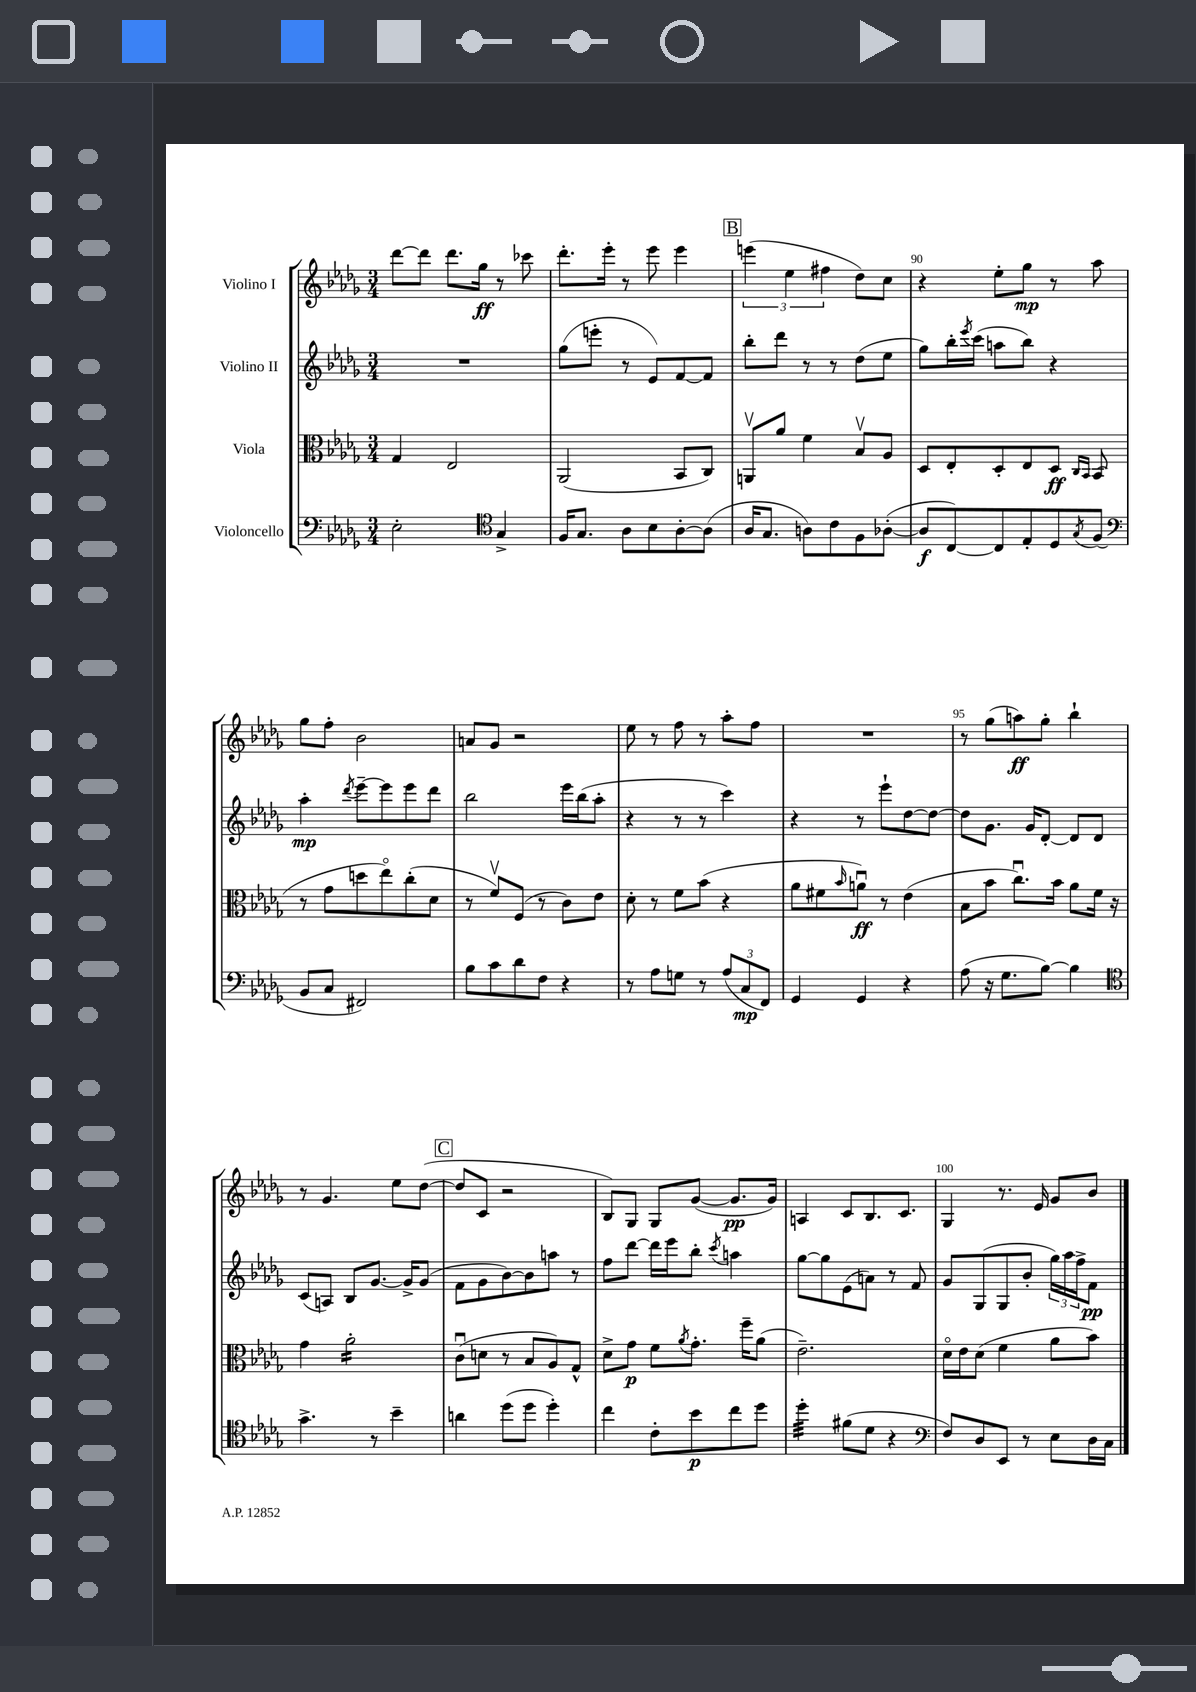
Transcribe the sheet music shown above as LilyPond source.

<<
\new StaffGroup <<
\new Staff = "s0" \with { instrumentName = "Violino I" } {
    \clef treble \key des \major \numericTimeSignature \time 3/4
    des'''8~ des'''8 des'''8. ges''16\ff r8 ces'''8 |
    des'''8.-. ees'''16-. r8 ees'''8 ees'''4 |
    \mark \markup { \box "B" } \tuplet 3/2 { e'''4( ees''4 fis''4 } des''8) c''8 |
    r4 ees''8-. ges''8\mp r8 aes''8 |
    ges''8 f''8-. bes'2 |
    a'8 ges'8 r2 |
    ees''8 r8 f''8 r8 aes''8-. f''8 |
    R2. |
    r8 ges''8( a''8\ff) ges''8-. bes''4-! |
    r8 ges'4. ees''8 des''8~( |
    \mark \markup { \box "C" } des''8 c'8 r2 |
    bes8) ges8 ges8 ges'8~( ges'8.\pp ges'16) |
    a4 c'8 bes8. c'8. |
    ges4 r8. ees'16 ges'8 bes'8 \bar "|." |
}
\new Staff = "s1" \with { instrumentName = "Violino II" } {
    \clef treble \key des \major \numericTimeSignature \time 3/4
    R2. |
    ges''8( e'''8-. r8 ees'8) f'8~ f'8 |
    \mark \markup { \box "B" } bes''8-. des'''8 r8 r8 des''8( ees''8 |
    ges''8) bes''16-. \acciaccatura { ees'''8 } c'''16( a''8 bes''8) r4 |
    aes''4-.\mp \acciaccatura { des'''8 } ees'''8~-- ees'''8 ees'''8 des'''8 |
    bes''2 ees'''16 bes''16( aes''8-. |
    r4 r8 r8 c'''4) |
    r4 r8 ees'''8-! des''8~ des''8~ |
    des''8 ges'8. ges'16 des'8~-. des'8 des'8 |
    c'8( a8) bes8 ges'8.~ ges'16-> ges'8( |
    \mark \markup { \box "C" } f'8 ges'8 bes'8~) bes'8 a''8 r8 |
    f''8 des'''8~ des'''16 ees'''16 bes''8-. \acciaccatura { c'''8 } a''4 |
    ges''8~ ges''8 ees'8( a'8) r8 f'8 |
    ges'8 ges8( ges8 bes'8-. \tuplet 3/2 { ges''16) aes''16 f''16-> } f'8\pp \bar "|." |
}
\new Staff = "s2" \with { instrumentName = "Viola" } {
    \clef alto \key des \major \numericTimeSignature \time 3/4
    ges4 ees2 |
    aes,2( bes,8 c8) |
    \mark \markup { \box "B" } a,8\upbow aes'8 f'4 bes8\upbow aes8 |
    des8 ees8-. des8-. ees8 des8\ff \grace { c16 bes,16 } bes,8( |
    r8 ges'8 d''8 ees''8\flageolet) c''8-.( des'8 |
    r8 f'8\upbow) f8( r8 c'8) ees'8 |
    des'8-. r8 f'8 bes'8( r4 |
    aes'8 fis'8 \grace { bes'16 } a'8\downbow\ff) r8 ees'4( |
    bes8 bes'8 c''8.\downbow) bes'16 aes'8 f'16 r16 |
    ges'4 aes'2:16-. |
    \mark \markup { \box "C" } c'8\downbow( d'8 r8 bes8 aes8) ges8-^ |
    des'8-> ges'8\p f'8 \acciaccatura { aes'8 } ges'8.-. f''16-- aes'8( |
    ees'2.--) |
    des'16\flageolet ees'16 des'8( f'4 aes'8 bes'8) \bar "|." |
}
\new Staff = "s3" \with { instrumentName = "Violoncello" } {
    \clef bass \key des \major \numericTimeSignature \time 3/4
    ees2-. \clef tenor ges4-> |
    f16 ges8. aes8 bes8 aes8~-. aes8( |
    \mark \markup { \box "B" } aes16 ges8. a8) c'8 f8 aes8~-.( |
    aes8\f c8~) c8 ees8-. des8 \acciaccatura { ges8 } f8( |
    \clef bass bes,8 c8 fis,2) |
    bes8 c'8 des'8 f8 r4 |
    r8 aes8 g8 r8 \tuplet 3/2 { aes8( c8\mp f,8) } |
    ges,4 ges,4 r4 |
    aes8( r16 ges8. bes8~) bes4 |
    \clef tenor ges'4.-> r8 bes'4-- |
    \mark \markup { \box "C" } a'4 des''8( des''8 des''4-.) |
    c''4 c'8-. bes'8\p c''8 des''8 |
    des''4:32-. fis'8( des'8 r4 |
    \clef bass f8) des8 ees,8 r8 ees8 des16 c16 \bar "|." |
}
>>
>>
\layout { \context { \Score currentBarNumber = #87 \override BarNumber.break-visibility = ##(#f #t #t) barNumberVisibility = #(every-nth-bar-number-visible 5) } }
